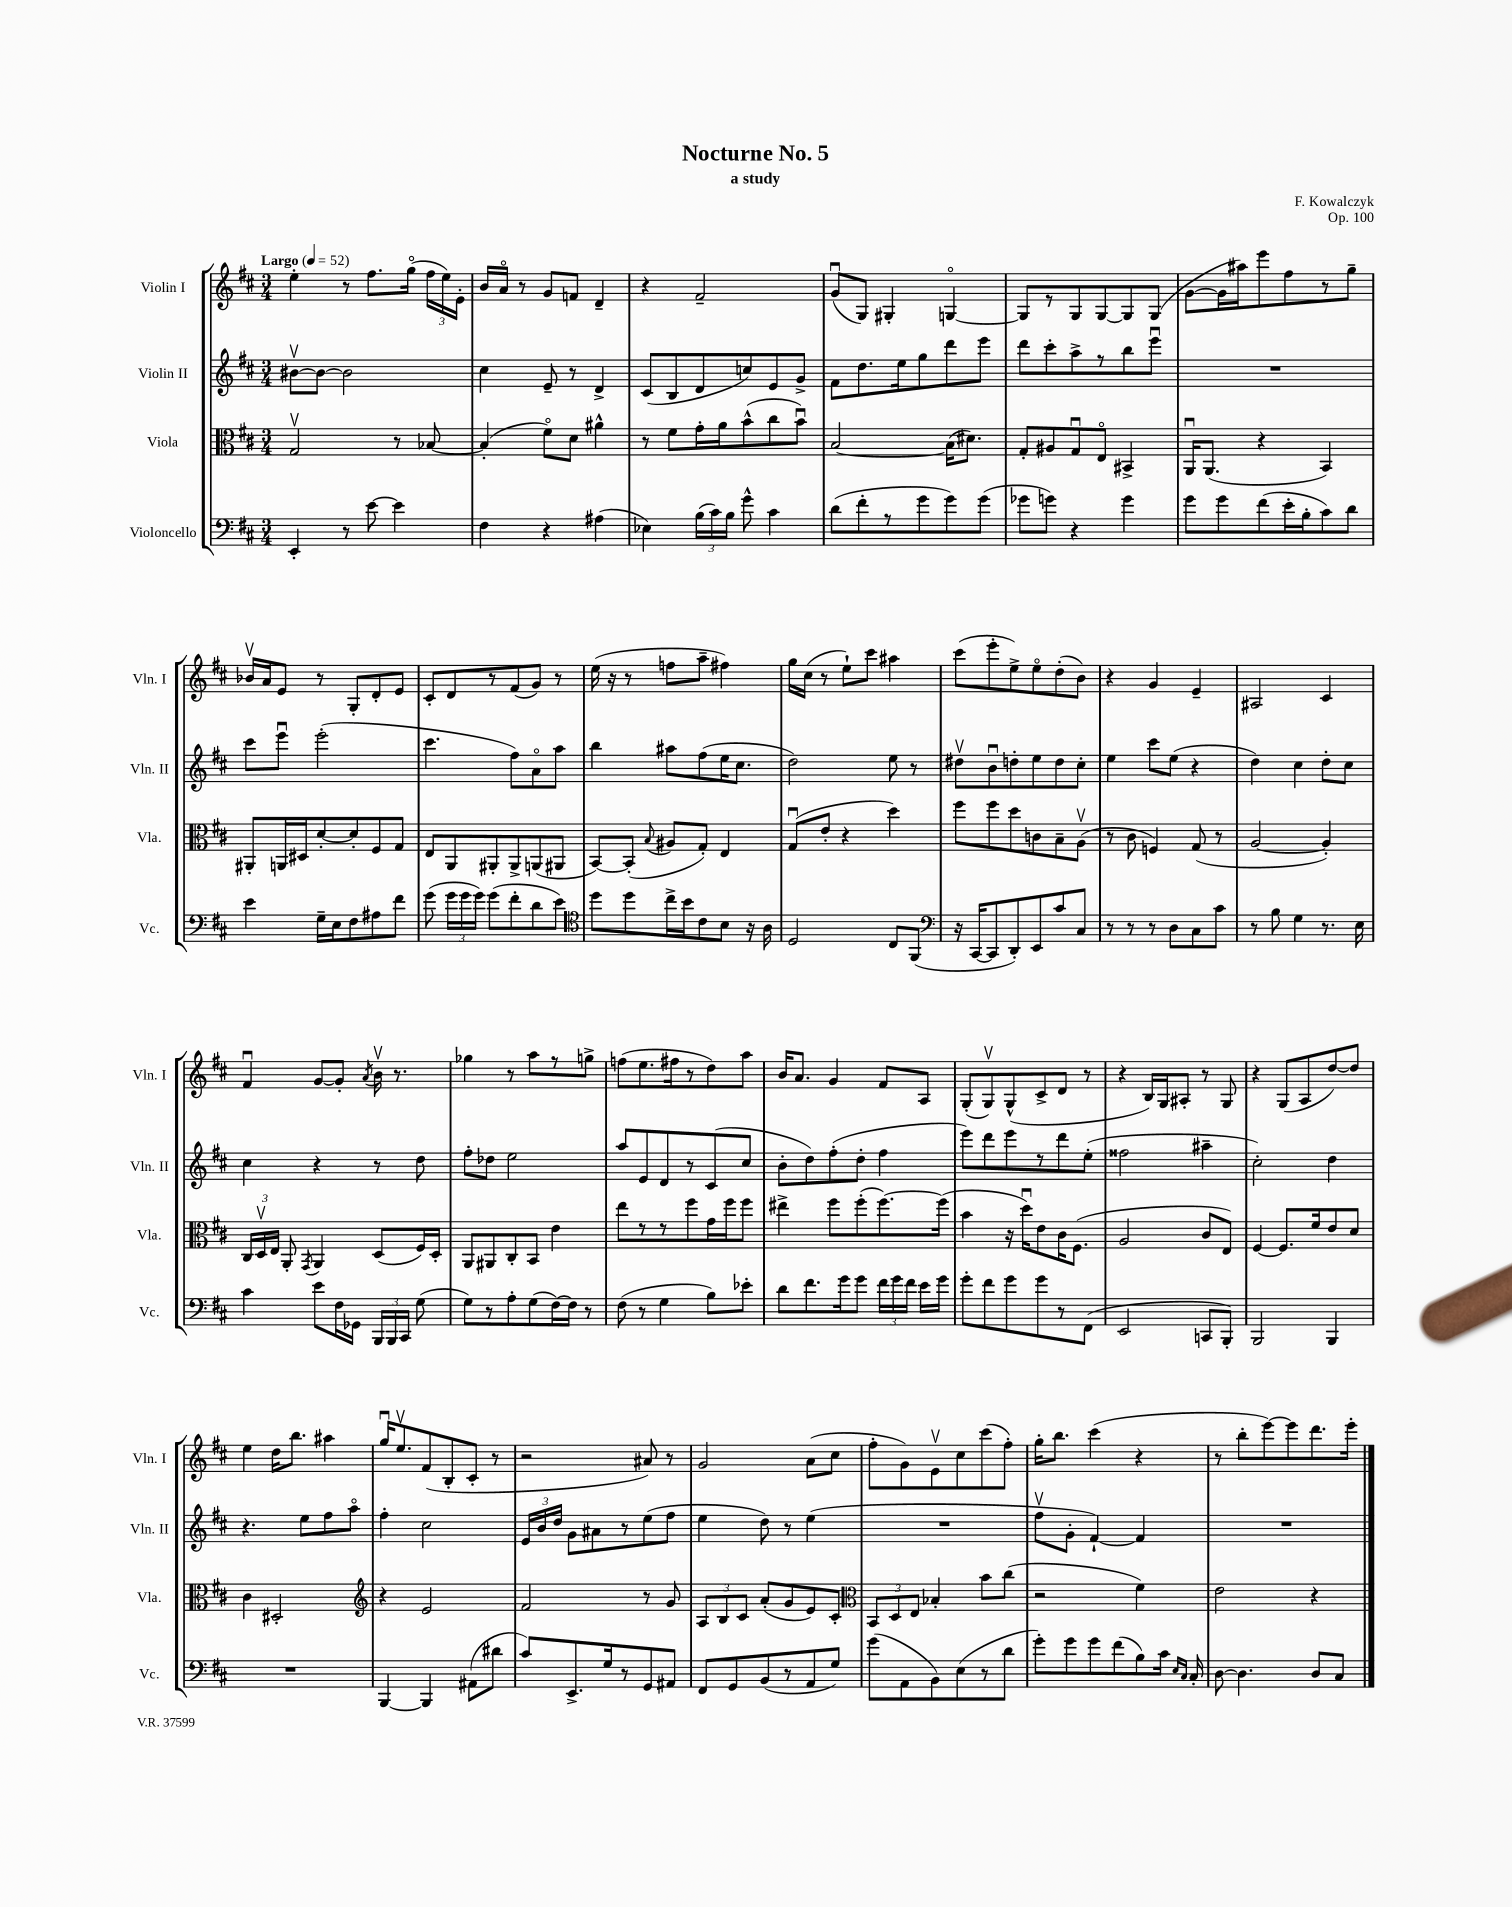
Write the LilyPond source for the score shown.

\header { title = "Nocturne No. 5" composer = "F. Kowalczyk" subtitle = "a study" opus = "Op. 100" }
<<
\new StaffGroup <<
\new Staff = "s0" \with { instrumentName = "Violin I" shortInstrumentName = "Vln. I" } {
    \clef treble \key d \major \numericTimeSignature \time 3/4 \tempo "Largo" 4 = 52
    \autoBeamOff e''4-. r8 fis''8.[ g''16]\flageolet( \tuplet 3/2 { fis''16[ e''16) e'16]-. } |
    b'16[ a'16]\flageolet r8 g'8[ f'8] d'4-- |
    r4 fis'2-- |
    g'8[\downbow( g8]) gis4-. g4~\flageolet |
    g8[ r8 g8 g8~ g8 g8]( |
    g'8[~ g'16 ais''16) e'''8 fis''8 r8 g''8]-- |
    bes'16[\upbow a'16 e'8] r8 g8[-. d'8-. e'8] |
    cis'8[-. d'8 r8 fis'8( g'8]) r8 |
    e''16( r16 r8 f''8[ a''8]-- fis''4) |
    g''16[ cis''16]( r8 e''8[-!) cis'''8] ais''4 |
    cis'''8[( e'''8-. e''8->) e''8\flageolet d''8-.( b'8]) |
    r4 g'4 e'4-- |
    ais2 cis'4 |
    fis'4\downbow g'8[~ g'8]-. \acciaccatura { a'8 } b'16\upbow r8. |
    ges''4 r8 a''8[ r8 g''8]-> |
    f''8[( e''8. fis''16 r8 d''8) a''8] |
    b'16[ a'8.] g'4 fis'8[ a8] |
    g8[-.( g8\upbow) g8-^( cis'8-> d'8] r8 |
    r4 b16[) g16 ais8]-. r8 g8 |
    r4 g8[( a8 d''8~) d''8] |
    e''4 d''16[ b''8.] ais''4 |
    g''16[\downbow e''8.\upbow fis'8( b8-. cis'8]-. r8 |
    r2 ais'8) r8 |
    g'2 a'8[( cis''8] |
    fis''8[-. g'8) e'8\upbow cis''8 cis'''8( fis''8]-.) |
    g''16[-. b''8.] cis'''4( r4 |
    r8 b''8[-. e'''8~) e'''8 d'''8. e'''16]-. \bar "|." |
}
\new Staff = "s1" \with { instrumentName = "Violin II" shortInstrumentName = "Vln. II" } {
    \clef treble \key d \major \numericTimeSignature \time 3/4
    \autoBeamOff bis'8[~\upbow bis'8]~ bis'2 |
    cis''4 e'8-- r8 d'4-> |
    cis'8[( b8 d'8 c''8) e'8 g'8]-> |
    fis'8[ d''8. e''16 g''8 d'''8 e'''8] |
    d'''8[ cis'''8-. a''8-> r8 b''8 e'''8]\downbow |
    R2. |
    cis'''8[ e'''8]\downbow e'''2-.( |
    cis'''4. fis''8[) a'8\flageolet a''8] |
    b''4 ais''8[ fis''8( e''16 cis''8.] |
    d''2) e''8 r8 |
    dis''8[\upbow b'8\downbow d''8-. e''8 d''8 cis''8]-. |
    e''4 cis'''8[ e''8]( r4 |
    d''4) cis''4 d''8[-. cis''8] |
    cis''4 r4 r8 d''8 |
    fis''8[-. des''8] e''2 |
    a''8[ e'8 d'8 r8 cis'8( cis''8] |
    b'8[-. d''8) fis''8-.( d''8]-. fis''4 |
    e'''8[) d'''8 e'''8 r8 d'''8 e''8]-.( |
    fisis''2 ais''4-- |
    cis''2-.) d''4 |
    r4. e''8[ fis''8 a''8]\flageolet |
    fis''4-. cis''2 |
    \tuplet 3/2 { e'16[ b'16 d''16] } g'8[ ais'8 r8 e''8( fis''8] |
    e''4 d''8) r8 e''4( |
    R2. |
    fis''8[\upbow g'8]-. fis'4~-!) fis'4 |
    R2. \bar "|." |
}
\new Staff = "s2" \with { instrumentName = "Viola" shortInstrumentName = "Vla." } {
    \clef alto \key d \major \numericTimeSignature \time 3/4
    \autoBeamOff g2\upbow r8 bes8~ |
    bes4-.( fis'8[\flageolet) d'8] ais'4-^ |
    r8 fis'8[ g'16-. a'16 b'8-^( cis''8 b'8]\downbow) |
    b2~ b16[( dis'8.]) |
    g8[-. ais8 g8\downbow e8]\flageolet bis,4-> |
    a,16[\downbow a,8.]( r4 b,4) |
    ais,8[-. a,16 dis16 d'8~-. d'8-. fis8 g8] |
    e8[ a,8 ais,8-. ais,8-> a,8( ais,8] |
    b,8[~) b,8]-.( \appoggiatura { b8 } ais8[ g8]-.) e4 |
    g8[\downbow( e'8]-. r4 d''4) |
    fis''8[ fis''8 d''8 c'8 b8-- a8]\upbow( |
    r8 cis'8 f4) g8( r8 |
    a2~ a4-.) |
    \tuplet 3/2 { cis16[ d16\upbow e16] } a,8-. \acciaccatura { g,8 } a,4 d8[( fis16) d16]-. |
    a,8[ ais,8 cis8-. b,8] e'4 |
    e''8[ r8 r8 fis''8 g'16 fis''16 fis''8] |
    eis''4-> fis''8[ fis''8-.( fis''8.~) fis''16]( |
    b'4 r16 d''16[\downbow) e'8 cis'16 fis8.]( |
    a2 cis'8[ e8]) |
    fis4~ fis8.[ fis'16 e'8 d'8] |
    cis'4 dis2-. |
    \clef treble r4 e'2 |
    fis'2 r8 g'8 |
    \tuplet 3/2 { a8[ b8 cis'8] } a'8[-.( g'8 e'8) cis'8]-. |
    \clef alto \tuplet 3/2 { b,8[ d8 e8] } bes4-. b'8[ cis''8]( |
    r2 fis'4) |
    e'2 r4 \bar "|." |
}
\new Staff = "s3" \with { instrumentName = "Violoncello" shortInstrumentName = "Vc." } {
    \clef bass \key d \major \numericTimeSignature \time 3/4
    \autoBeamOff e,4-. r8 e'8~ e'4 |
    fis4 r4 ais4( |
    ees4) \tuplet 3/2 { b16[( cis'16) b16] } g'8-^ cis'4 |
    d'8[( fis'8-. r8 g'8 g'8) g'8]( |
    ges'8[ g'8]) r4 g'4 |
    g'8[ g'8 fis'8( e'16-. b16-. cis'8) d'8] |
    e'4 g16[-- e16 fis8 ais8 fis'8] |
    g'8( \tuplet 3/2 { g'16[ g'16 g'16]) } g'8[( fis'8-. d'8 e'8]) |
    \clef tenor d''8[ d''8 cis''16-> b'16 cis'8 b8] r16 a16 |
    d2 cis8[ fis,8]( |
    \clef bass r16 cis,16[~ cis,8 d,8-.) e,8 cis'8 cis8] |
    r8 r8 r8 d8[ cis8 cis'8] |
    r8 b8 g4 r8. e16 |
    cis'4 e'8[ fis16 ges,16] \tuplet 3/2 { b,,16[ b,,16 cis,16] } g8( |
    g8[) r8 a8-. g8( fis16~) fis16] r8 |
    fis8( r8 g4 b8[) ees'8]-. |
    d'8[ fis'8. g'16 g'8] \tuplet 3/2 { fis'16[ g'16 fis'16] } e'16[ g'16] |
    g'8[-. fis'8 g'8 g'8 r8 fis,8]( |
    e,2 c,8[ b,,8]-.) |
    b,,2 b,,4 |
    R2. |
    b,,4~ b,,4 ais,8[( dis'8] |
    cis'8[) e,8.-> g16 r8 g,8 ais,8] |
    fis,8[ g,8 b,8( r8 a,8 g8]) |
    g'8[( a,8 b,8) e8( r8 d'8] |
    g'8[-.) g'8 g'8 fis'8( b8) cis'16] \grace { e16[ cis16] } cis16-. |
    d8~ d4. d8[ cis8] \bar "|." |
}
>>
>>
\layout { \context { \Score \remove "Bar_number_engraver" } }
